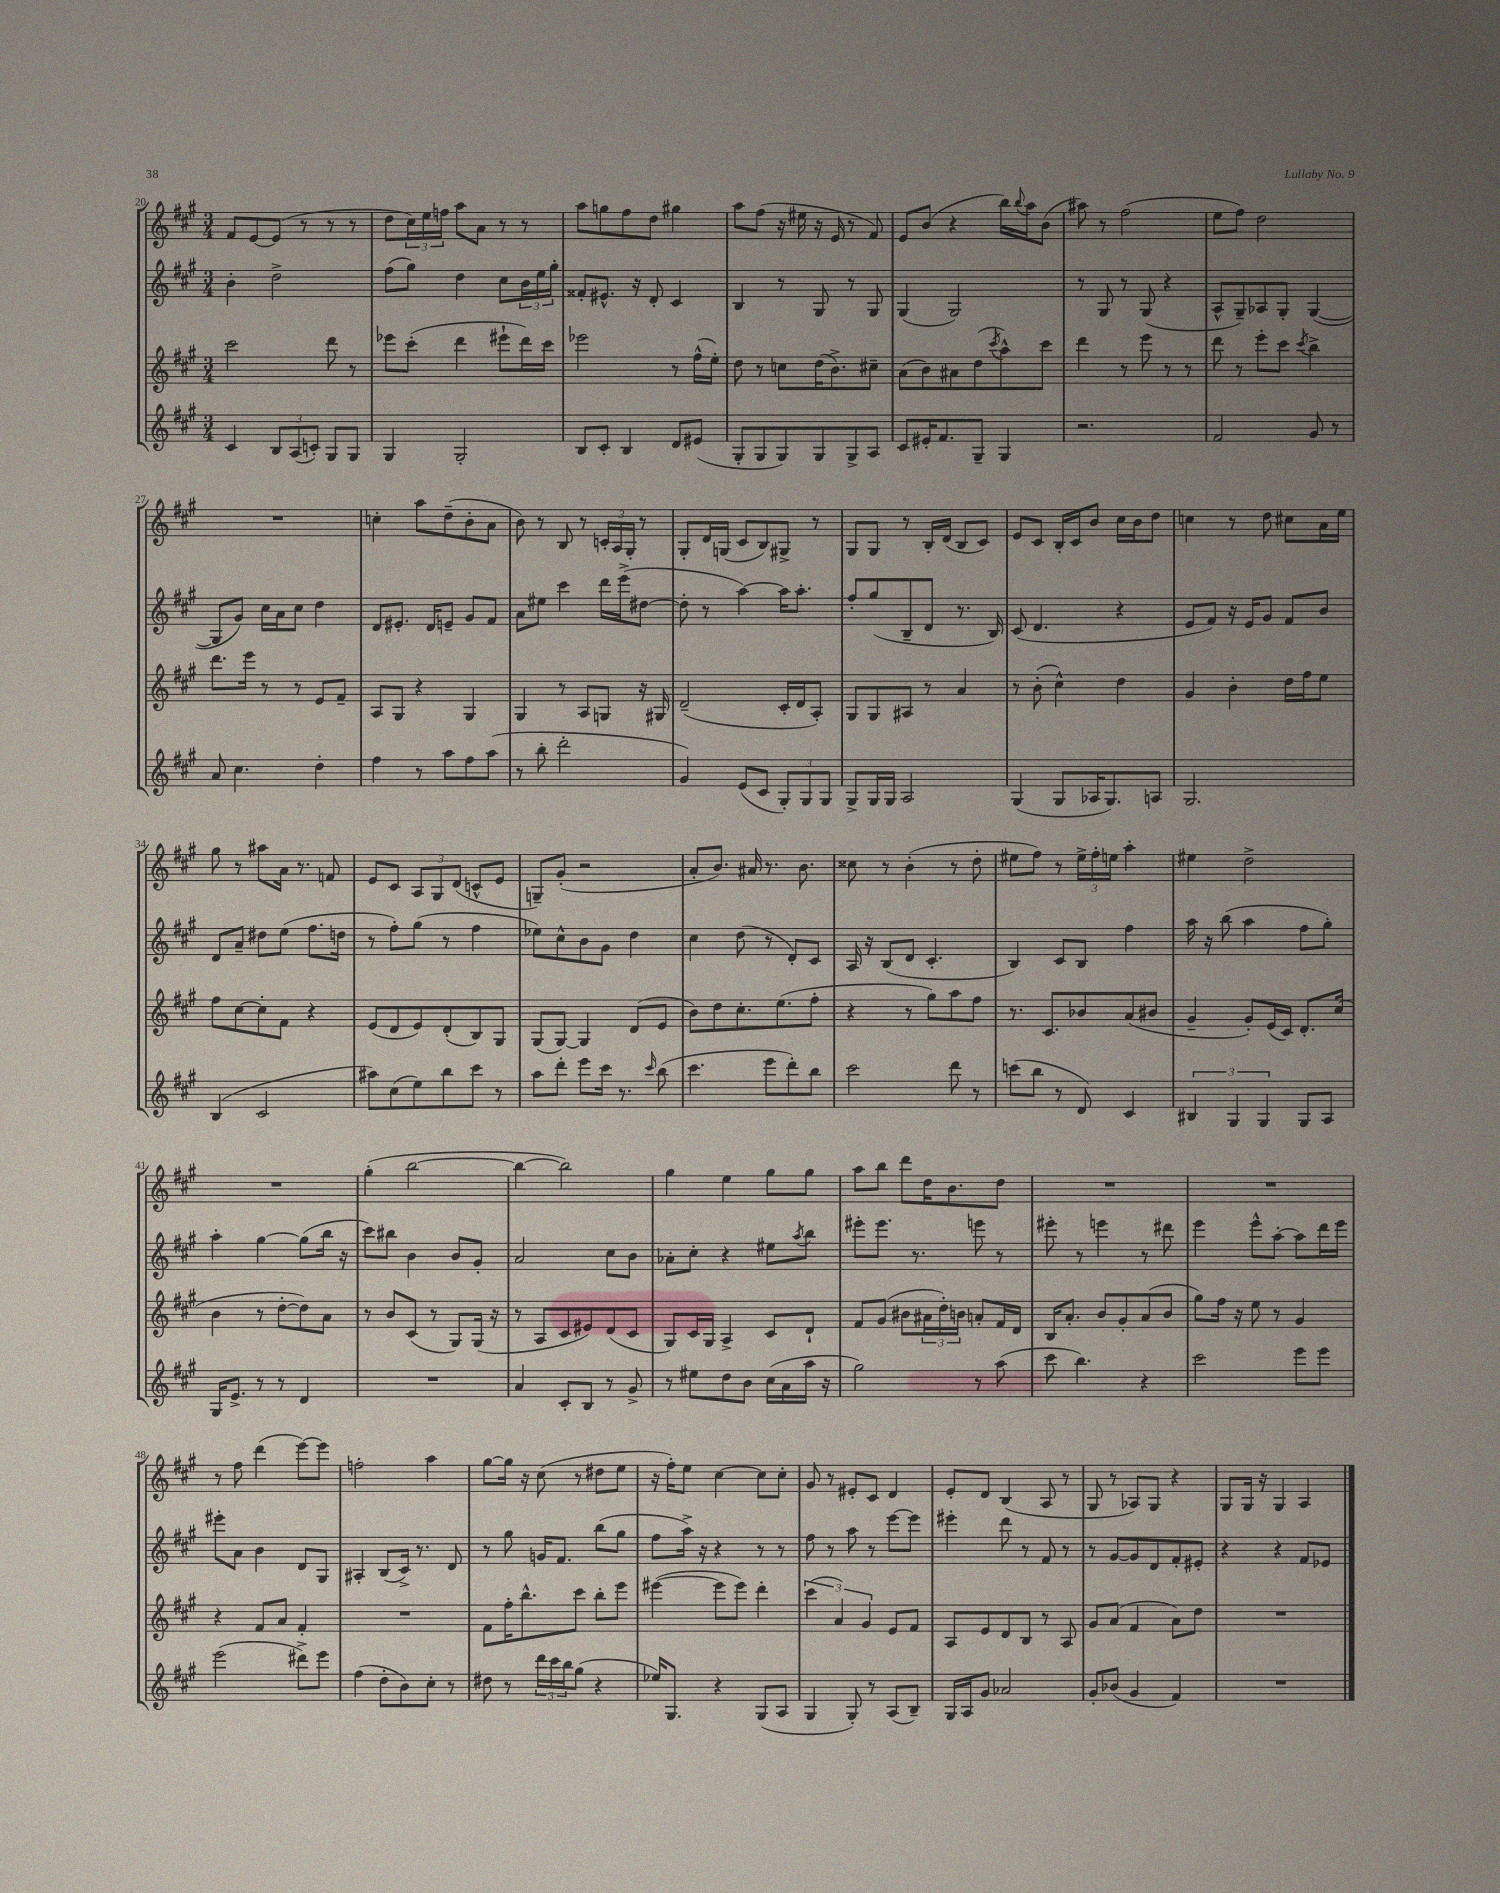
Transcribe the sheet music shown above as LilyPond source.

<<
\new StaffGroup <<
\new Staff = "s0" {
    \clef treble \key a \major \numericTimeSignature \time 3/4
    fis'8 e'8~ e'8( r8 r8 r8 |
    d''8 \tuplet 3/2 { cis''16) e''16 f''16 } a''8 a'8 r8 r8 |
    a''8 g''8 fis''8 d''8 gis''4 |
    a''8 fis''8( r16 eis''16 r16 e'16 r8 fis'8) |
    e'8 b'8( r4 b''16) \appoggiatura { b''8 } a''16 b'8( |
    ais''8) r8 fis''2( |
    e''8 fis''8) d''2 |
    R2. |
    c''4-. a''8 d''8--( b'8-. a'8 |
    b'8) r8 b8 r8 \tuplet 3/2 { c'16-. a16 gis16-. } r8 |
    gis8-. d'16 g16( cis'8 b8) gis8-> r8 |
    gis8 gis8 r8 b16-. d'16( b8 cis'8) |
    e'8 cis'8 b16-. cis'16 b'8 cis''16 b'16 d''8 |
    c''4 r8 d''8 cis''8 a'16 e''16 |
    gis''8 r8 ais''8 a'16 r8. f'8 |
    e'8 cis'8 \tuplet 3/2 { a8 gis8 d'8( } c'8-^ e'8 |
    g8--) gis'8-.( r2 |
    a'8-. b'8.) ais'16 r8. b'8. |
    cisis''8 r8 b'4-.( r8 d''8-. |
    eis''8 fis''8) r8 \tuplet 3/2 { eis''16-> fis''16-. e''16 } a''4-. |
    eis''4 d''2-> |
    R2. |
    gis''4-.( b''2~ |
    b''4~ b''2) |
    gis''4 e''4 gis''8 gis''8 |
    a''8 b''8 d'''8 d''16 b'8. d''8 |
    R2. |
    R2. |
    r8 fis''8 d'''4( e'''8~) e'''8 |
    f''2-. a''4 |
    gis''8~ gis''16 r16 cis''8( r8 dis''8 e''8 |
    r16 fis''16-.) e''8 cis''4~ cis''8 cis''8-. |
    gis'8 r8 eis'8-. cis'8 d'4 |
    e'8-. d'8 b4( a8 r8 |
    gis8 r8 aes8) gis8 r4 |
    gis8 gis16 r16 gis4 a4 \bar "|." |
}
\new Staff = "s1" {
    \clef treble \key a \major \numericTimeSignature \time 3/4
    b'4-. d''2-> |
    fis''8( gis''8) d''4 cis''8 \tuplet 3/2 { b'16 e''16 gis''16-. } |
    fisis'8-. eis'8.-^ r16 d'8-. cis'4 |
    b4 r8 gis8 r8 gis8 |
    gis4( gis2) |
    r8 gis8 r8 gis8( r4 |
    a8-^ gis8--) aes8 gis8-. gis4~( |
    gis8 gis'8) cis''16 a'16 cis''8 d''4 |
    d'8 eis'8.-. d'16 e'8-- gis'8 fis'8 |
    a'8 eis''8 cis'''4 d'''16 e'''16->( dis''8~ |
    dis''8-. r8 a''4~) a''16 a''8.-. |
    fis''8-. gis''8( b8-- d'8 r8. b16) |
    cis'8( d'4. r4 |
    e'8 fis'8) r16 e'16 gis'8 fis'8 b'8 |
    d'8 a'8-- dis''8 e''8( fis''8. d''16 |
    r8 fis''8-.) gis''8( r8 fis''4 |
    ees''8) cis''8-^ b'8 gis'8 d''4 |
    cis''4 d''8( r8 d'8-.) cis'8 |
    a16 r16 b8( d'8 cis'4.-. |
    b4) cis'8 b8 fis''4 |
    a''16 r16 b''8( a''4 fis''8 gis''8-.) |
    a''4-. gis''4~ gis''8( b''16 r16 |
    cis'''8) bis''8 b'4 b'8 gis'8-. |
    a'2 cis''8 b'8 |
    aes'8-. cis''8-. r4 eis''8 \acciaccatura { a''8 } b''8 |
    eis'''8-. eis'''8. r8. e'''8 r8 |
    eis'''8-. r8 e'''4 r8 dis'''8 |
    e'''4 e'''8-^ a''8~-. a''8 d'''16 e'''16 |
    eis'''8-. a'8 b'4 d'8 gis8 |
    ais4-. b8( cis'16->) r8. d'8 |
    r8 gis''8 g'16 fis'8. b''8( gis''8 |
    fis''8 a''16->) r16 r4 r8 r8 |
    fis''8 r8 a''8 r8 e'''8~ e'''8 |
    eis'''4-. d'''8 r8 fis'8 r8 |
    r8 gis'8~ gis'8 d'8 fis'8-. eis'8-. |
    r4 r4 fis'8 ees'8 \bar "|." |
}
\new Staff = "s2" {
    \clef treble \key a \major \numericTimeSignature \time 3/4
    cis'''2 d'''8 r8 |
    ees'''8 cis'''8-.( d'''4 eis'''8-! d'''16) cis'''16 |
    ees'''2 r8 fis''16-^( e''16-.) |
    d''8 r8 c''8 d''16( b'8.->) cis''8-- |
    a'8( b'8) ais'8 d''8( \acciaccatura { cis'''8 } a''8-^) cis'''8 |
    d'''4 r8 e'''8 r8 r8 |
    d'''8 r8 e'''8-. cis'''8 \acciaccatura { cis'''8 } b''4-> |
    d'''8. e'''16 r8 r8 e'8 fis'8-- |
    a8 gis8 r4 gis4 |
    gis4 r8 a8 g8 r16 gis16 |
    d'2--( cis'16-. d'16 a8-.) |
    gis8 gis8 ais8 r8 a'4 |
    r8 b'8-.( cis''4-^) d''4 |
    gis'4 b'4-. d''16 fis''16 e''8 |
    fis''8 cis''8~ cis''8-. fis'8 r4 |
    e'8( d'8 e'8) d'8-.( b8) gis8 |
    gis8( gis8~) gis4 d'8( e'8 |
    b'8) d''8 cis''8.-. e''8.( fis''8-. |
    r4 r8 gis''8) a''8 fis''8 |
    r8. cis'8. bes'8 a'8( bis'8 |
    gis'4-- gis'8-.) e'16( cis'16) d'8.-. cis''16( |
    b'4 r8 d''8~-. d''8) a'8 |
    r8 b'8 cis'8( r8 gis8) gis16( r16 |
    r8 a8 cis'8 eis'8) d'8( cis'8 |
    gis8) cis'16 gis16 a4-> cis'8 d'8-! |
    fis'8 gis'8( bis'8 \tuplet 3/2 { ais'16 d''16-.) b'16 } a'8-. fis'16 d'16 |
    b16 a'8.-. b'8 gis'8-. a'8( b'8 |
    gis''8) fis''16 r16 e''8 r8 gis'4 |
    r4 fis'8 a'8 fis'4-. |
    R2. |
    fis'8 fis''16-. b''8.-^ cis'''8 b''8-. e'''8 |
    eis'''4~( eis'''8 eis'''8) d'''4-. |
    \tuplet 3/2 { cis'''4( a'4) gis'4 } e'8 fis'8 |
    a8 e'8 d'8 b8 r8 a8 |
    gis'8 a'8( fis'4 a'8) d''8 |
    R2. \bar "|." |
}
\new Staff = "s3" {
    \clef treble \key a \major \numericTimeSignature \time 3/4
    cis'4 \tuplet 3/2 { b8 a8( c'8-.) } gis8 gis8 |
    gis4 gis2-. |
    b8 cis'8-. b4 d'8 eis'8( |
    gis8-. gis8 gis8) gis8 gis8-> a8 |
    cis'8 eis'16-. fis'8. gis8-- gis4 |
    r2. |
    fis'2 gis'8 r8 |
    a'8 cis''4. d''4-. |
    fis''4 r8 a''8 fis''8 a''8( |
    r8 b''8-. d'''2-. |
    gis'4) e'8( cis'8 \tuplet 3/2 { gis8-.) gis8 gis8 } |
    gis8-> gis16 gis16 a2 |
    gis4( gis8 aes16 gis8.) a8 |
    gis2. |
    b4( cis'2 |
    ais''8) cis''8( e''8) b''8 cis'''8 r8 |
    a''8 d'''8-. e'''8 cis'''16 r8. \grace { cis'''16 } b''8( |
    cis'''4. e'''8 d'''8-.) b''8 |
    cis'''2 d'''8 r8 |
    c'''8( b''8 r8 d'8) cis'4 |
    \tuplet 3/2 { bis4 gis4 gis4 } gis8 a8 |
    gis16 e'8.-> r8 r8 d'4 |
    R2. |
    a'4 cis'8-. b8 r8 gis'8-> |
    r8 eis''8 d''8 b'8 cis''16( a'16 a''16 r16 |
    gis''2) r8 a''8( |
    cis'''8 b''4.) r4 |
    cis'''2 e'''8 e'''8 |
    e'''2( dis'''8->) e'''8 |
    fis''4( d''8-. b'8) cis''8-. r8 |
    dis''8 r8 \tuplet 3/2 { d'''16 cis'''16 b''16 } gis''8( r4 |
    ees''16) gis8. r4 gis8( a8 |
    gis4 gis8-.) r8 a8( b8--) |
    gis16 a16 gis'8 aes'2 |
    gis'8-. bes'8( gis'4 fis'4) |
    R2. \bar "|." |
}
>>
>>
\layout { \context { \Score currentBarNumber = #20 } }
